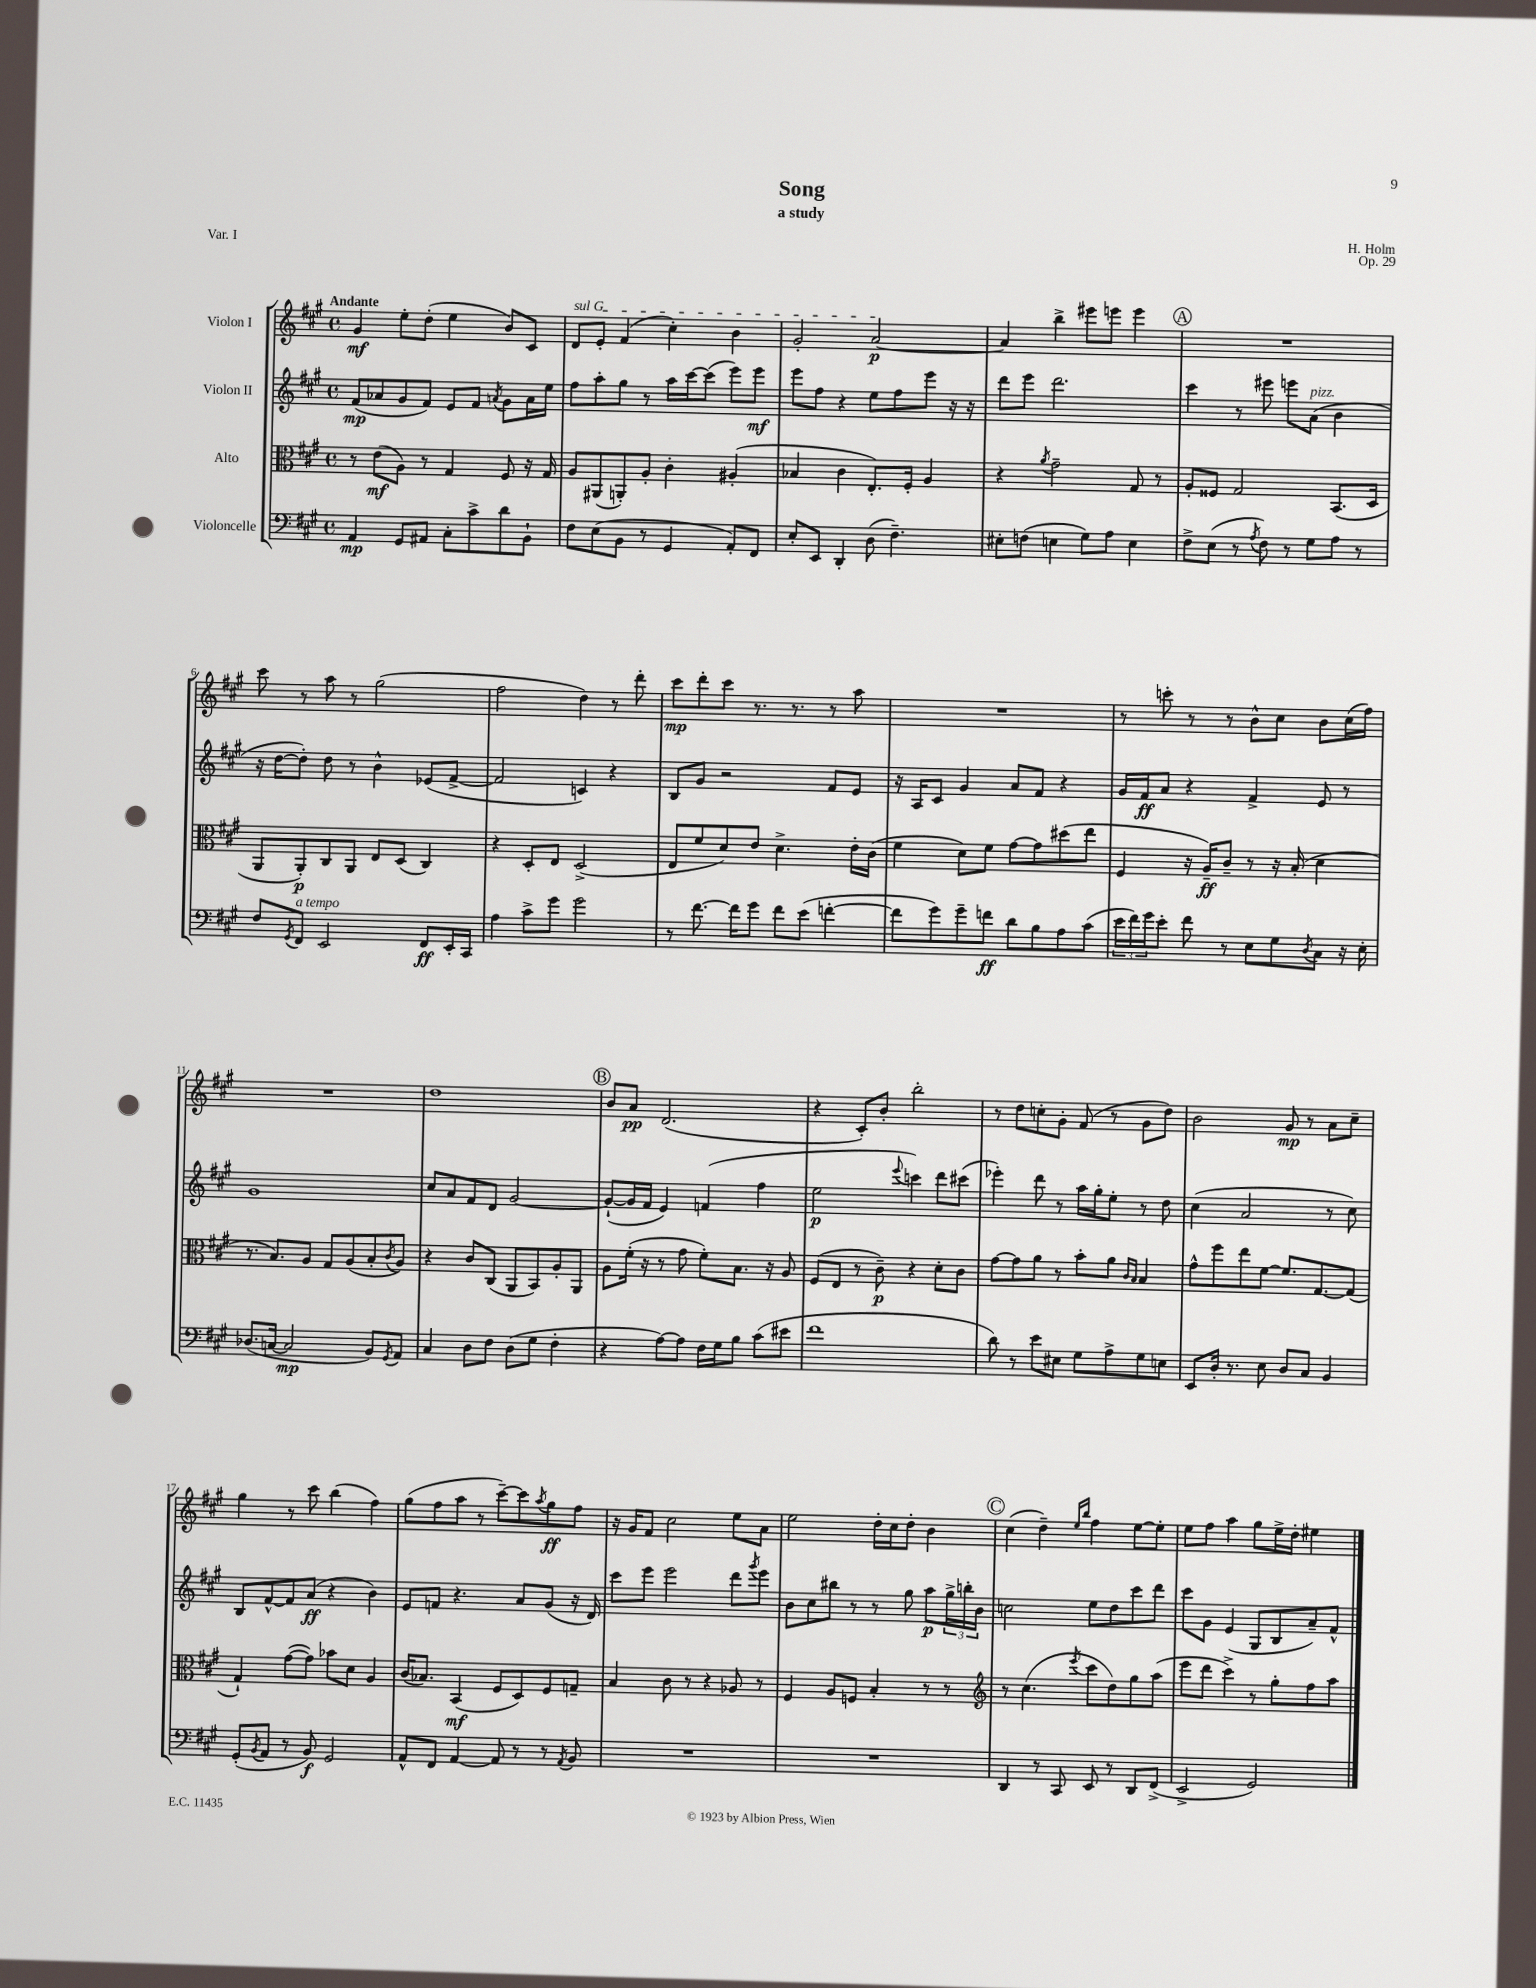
\header { title = "Song" composer = "H. Holm" subtitle = "a study" opus = "Op. 29" piece = "Var. I" }
<<
\new StaffGroup <<
\new Staff = "s0" \with { instrumentName = "Violon I" } {
    \clef treble \key a \major \defaultTimeSignature \time 4/4 \tempo "Andante"
    gis'4\mf e''8-. d''8-.( e''4 b'8) cis'8 |
    \once \override TextSpanner.bound-details.left.text = \markup { \italic "sul G" } d'8\startTextSpan e'8-. fis'4( cis''4-.) b'4 |
    gis'2-. a'2~\p\stopTextSpan |
    a'4 b''4-> eis'''8 e'''8 e'''4 |
    \mark \markup { \circle "A" } R1 |
    cis'''8 r8 a''8 r8 gis''2( |
    fis''2 d''4) r8 d'''8-. |
    cis'''8\mp d'''8-. cis'''8 r8. r8. r8 a''8 |
    R1 |
    r8 c'''8-. r8 r8 b'8-^ cis''8 b'8 cis''16( fis''16) |
    R1 |
    d''1 |
    \mark \markup { \circle "B" } b'8 a'8\pp d'2.( |
    r4 cis'8-.) b'8-. b''2-. |
    r8 d''8 c''8-. gis'8-. fis'8( r8 gis'8 d''8) |
    b'2 gis'8\mp r8 a'8 cis''8-- |
    gis''4 r8 cis'''8 b''4( fis''4) |
    gis''8( fis''8 a''8 r8 cis'''8~--) cis'''8 \acciaccatura { a''8 } gis''8\ff fis''8 |
    r16 gis'16 fis'8 cis''2 e''8 a'8 |
    e''2 d''16-. cis''16 d''8-. b'4 |
    \mark \markup { \circle "C" } cis''4( d''4--) \grace { e''16 b''16 } fis''4 e''8~ e''8-. |
    e''8 fis''8 a''4 gis''8 e''16-> d''16-. eis''4 \bar "|." |
}
\new Staff = "s1" \with { instrumentName = "Violon II" } {
    \clef treble \key a \major \defaultTimeSignature \time 4/4
    fis'8\mp( aes'8 gis'8 fis'8) e'8 fis'8 \acciaccatura { a'8 } gis'8 a'16 e''16 |
    fis''8 a''8-. gis''8 r8 a''16 cis'''16~ cis'''8( e'''8) e'''8\mf |
    e'''8 fis''8 r4 e''8 fis''8 e'''8 r16 r16 |
    d'''8 e'''8 d'''2. |
    \mark \markup { \circle "A" } cis'''4 r8 eis'''8 e'''8 a'8^\markup { \italic "pizz." }( b'4 |
    r16 d''16~ d''8-.) d''8 r8 b'4-^ ees'8( fis'8~-> |
    fis'2 c'4) r4 |
    b8 gis'8 r2 fis'8 e'8 |
    r16 a16 cis'8 gis'4 a'8 fis'8 r4 |
    gis'16 fis'16\ff a'8 r4 fis'4-> e'8 r8 |
    gis'1 |
    cis''8 a'8 fis'8 d'8 gis'2~ |
    \mark \markup { \circle "B" } gis'8~-!( gis'16 fis'16 e'4) f'4( fis''4 |
    e''2\p \appoggiatura { e'''8 } c'''4) d'''8 cis'''8( |
    ees'''4-.) d'''8 r8 a''16 gis''16-. e''8-. r8 d''8 |
    cis''4( a'2 r8 cis''8) |
    b8 fis'8~-^ fis'8 a'8\ff( r4 b'4) |
    e'8 f'8 r4. a'8 gis'8( r16 d'16) |
    cis'''8 e'''8 e'''2 d'''8 \acciaccatura { gis'''8 } e'''8 |
    b'8 cis''8 bis''8 r8 r8 gis''8 a''8\p \tuplet 3/2 { gis''16-> b''16-. b'16 } |
    \mark \markup { \circle "C" } c''2 e''8 d''8 cis'''8 d'''8 |
    cis'''8 gis'8 e'4( gis8 b8 a'8--) fis'8-^ \bar "|." |
}
\new Staff = "s2" \with { instrumentName = "Alto" } {
    \clef alto \key a \major \defaultTimeSignature \time 4/4
    r8 e'8\mf( a8) r8 gis4 fis8 r16 gis16 |
    a8 ais,8( a,8-.) a8-. cis'4-. ais4-.( |
    bes4 cis'4 e8.-.) fis16-. a4 |
    r4 \acciaccatura { a'8 } gis'2-- gis8 r8 |
    \mark \markup { \circle "A" } a8-. fisis8 gis2 b,8.( d16 |
    a,8 a,8-.\p) cis8 a,8 e8 d8( cis4) |
    r4 d8-. e8 d2->( |
    e8 fis'8 d'8) e'8 d'4.-> e'16-. cis'16( |
    fis'4 d'8) fis'8 gis'8~ gis'8 dis''8( e''8 |
    fis4 r16 a16--\ff) cis'8-- r8 r16 b16-.( d'4 |
    r8. b8.) a8 gis8 a8( b8-. \acciaccatura { cis'8 } a8) |
    r4 cis'8 cis8( a,8 b,8) a8-. a,8 |
    \mark \markup { \circle "B" } a8 fis'16-.( r16 r8 gis'8 fis'8-.) b8. r16 a8 |
    fis8( e8 r8 cis'8--\p) r4 d'8-. cis'8 |
    gis'8~ gis'8 a'8 r8 b'8-. a'8 \grace { cis'16 b16 } b4 |
    gis'8-^ fis''8 e''8 fis'8~ fis'8. gis8.~ gis8( |
    gis4-!) gis'8~( gis'8) bes'8 d'8 a4 |
    cis'16( bes8.) b,4\mf( fis8 d8) fis8 g8-- |
    b4 cis'8 r8 r4 aes8 r8 |
    fis4 a8 f8 b4-. r8 r8 |
    \mark \markup { \circle "C" } \clef treble r8 cis''4.( \acciaccatura { e'''8 } cis'''8 d''8) gis''8 a''8( |
    e'''8 d'''8 cis'''4->) r8 gis''8-. fis''8 a''8 \bar "|." |
}
\new Staff = "s3" \with { instrumentName = "Violoncelle" } {
    \clef bass \key a \major \defaultTimeSignature \time 4/4
    a,4\mp gis,8 ais,8 cis8-. cis'8-> d'8 b,8-! |
    fis8 e8( b,8 r8 gis,4 a,8-.) fis,8 |
    e8-. e,8 d,4-. d8( fis4.--) |
    eis8-. f8( e4 gis8) a8 e4 |
    \mark \markup { \circle "A" } fis8-> e8( r8 \acciaccatura { a8 } fis8) r8 gis8 a8 r8 |
    fis8 \acciaccatura { gis,8 } fis,8^\markup { \italic "a tempo" } e,2 fis,8\ff e,16-. cis,16 |
    a4 cis'8-> gis'8 gis'2 |
    r8 fis'8.~ fis'16 gis'8 fis'8 e'8( f'4~-. |
    f'8 gis'8) gis'8-- f'8\ff d'8 b8 a8 cis'8( |
    \tuplet 3/2 { e'16 fis'16) gis'16 } e'8-. fis'8 r8 e8 gis8 \acciaccatura { d8 } cis8 r16 e16-. |
    des8.( c16~ c2\mp b,8) \acciaccatura { gis,8 } a,8 |
    cis4 d8 fis8 d8( gis8 fis4-. |
    \mark \markup { \circle "B" } r4 a8~) a8 fis16 gis16 b8 cis'8( eis'8 |
    fis'1 |
    d'8) r8 e'8 eis8 gis8 a8-> gis8 e8 |
    e,8 d16-. r8. e8 d8 cis8 b,4 |
    gis,8-.( \acciaccatura { b,8 } a,8 r8 b,8\f) gis,2 |
    a,8-^ fis,8 a,4~ a,8 r8 r8 \acciaccatura { a,8 } b,8 |
    R1 |
    R1 |
    \mark \markup { \circle "C" } d,4 r8 cis,8 e,8 r8 d,8 fis,8->( |
    e,2-> gis,2) \bar "|." |
}
>>
>>
